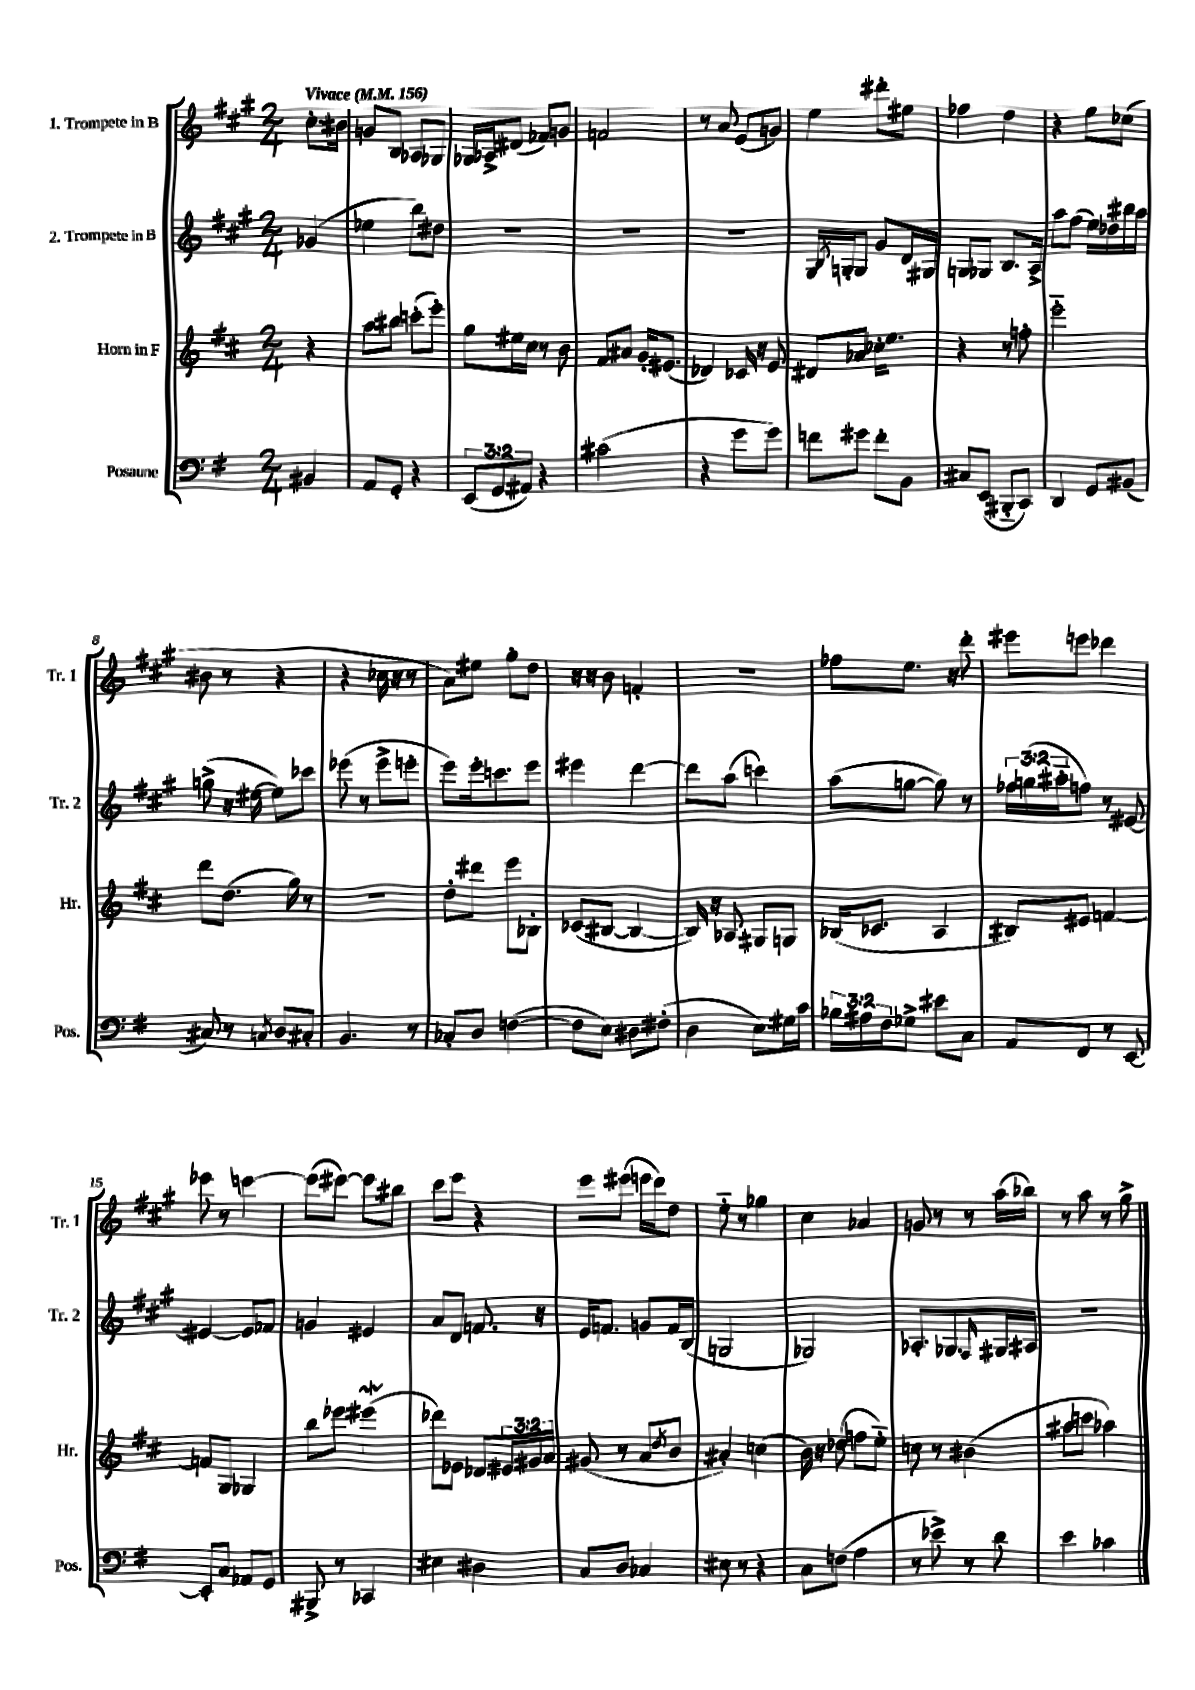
<<
\new StaffGroup <<
\new Staff = "s0" \with { instrumentName = "1. Trompete in B" shortInstrumentName = "Tr. 1" } {
    \clef treble \key a \major \numericTimeSignature \time 2/4 \partial 4 \tempo "Vivace" 4 = 156
    cis''8.-. bis'16 |
    g'8 b8 aes8 ges8 |
    ges16 aes16-> dis'8( fes'8) g'8 |
    f'2 |
    r8 a'8 e'8( g'8) |
    e''4 dis'''8-. eis''8 |
    fes''4 d''4 |
    r4 e''8 ces''8( |
    bis'8 r8 r4 |
    r4 ces''16 r16 r8 |
    a'8) eis''8 gis''8-. d''8 |
    r16 r16 b'8 f'4-. |
    R2 |
    fes''8 e''8. r16 d'''8-. |
    eis'''8 e'''8 des'''4 |
    ees'''8 r8 e'''4~ |
    e'''8( eis'''8~) eis'''8 bis''8 |
    cis'''8 e'''8 r4 |
    e'''8 eis'''8( e'''16 d'''16) d''8 |
    e''8-_ r8 ges''4 |
    cis''4 aes'4 |
    g'8 r8 r8 a''16( bes''16) |
    r8 a''8 r8 gis''8-> \bar "|." |
}
\new Staff = "s1" \with { instrumentName = "2. Trompete in B" shortInstrumentName = "Tr. 2" } {
    \clef treble \key a \major \numericTimeSignature \time 2/4 \override Staff.TupletNumber.text = #tuplet-number::calc-fraction-text \partial 4
    ges'4( |
    ees''4 b''8) dis''8 |
    R2 |
    R2 |
    R2 |
    gis16 \acciaccatura { b8 } g16-. g8 gis'8 d'16 gis16 |
    g8 ges8 b8. a16-> |
    a''8 fis''8( e''16) des''16 bis''16 a''16 |
    g''8->( r16 eis''16~ eis''8) ces'''8 |
    ees'''8( r8 ees'''8-> e'''8-. |
    e'''8) e'''16-. c'''8. e'''8 |
    eis'''4 d'''4~ |
    d'''8 a''8( c'''4) |
    a''8( g''8~ g''8) r8 |
    \tuplet 3/2 { fes''16 g''16( ais''16-_ } f''8) r8 eis'8~ |
    eis'4~ eis'8 fes'8 |
    g'4 eis'4 |
    a'8 d'8 f'8. r16 |
    e'16 f'8. g'8 f'16 b16( |
    g2 |
    ges2) |
    aes8.-. ges8. \grace { fis16 } gis16 ais16 |
    r2 \bar "|." |
}
\new Staff = "s2" \with { instrumentName = "Horn in F" shortInstrumentName = "Hr." } {
    \clef treble \key d \major \numericTimeSignature \time 2/4 \override Staff.TupletNumber.text = #tuplet-number::calc-fraction-text \partial 4
    r4 |
    a''8 bis''8 c'''8-.( e'''8-.) |
    g''8 eis''16 cis''16 r8 b'8 |
    fis'8 ais'8 g'16-. eis'8.( |
    des'4) ces'16 r16 e'8 |
    dis'8 aes'8 ces''16-. e''8. |
    r4 r8 f''8-. |
    e'''2-_ |
    d'''8 d''8.( g''16) r8 |
    r2 |
    d''8-. dis'''8 e'''8 bes8-. |
    ces'8( bis8~ bis4~ |
    bis16) r16 aes8 gis8 g8 |
    bes16( ces'8. a4 |
    bis8) eis'8 f'4~ |
    f'8 g8 ges4 |
    b''8 ees'''8 eis'''4\mordent( |
    des'''8) ees'8 des'8 \tuplet 3/2 { eis'16 gis'16 a'16 } |
    gis'8( r8 a'8 \acciaccatura { d''8 } b'8 |
    ais'4-.) c''4( |
    b'16) r16 des''8( f''8 e''8-_) |
    c''8 r8 bis'4( |
    ais''8 c'''8 aes''4) \bar "|." |
}
\new Staff = "s3" \with { instrumentName = "Posaune" shortInstrumentName = "Pos." } {
    \clef bass \key g \major \numericTimeSignature \time 2/4 \override Staff.TupletNumber.text = #tuplet-number::calc-fraction-text \partial 4
    bis,4 |
    a,8 g,8-. r4 |
    \tuplet 3/2 { e,8( g,8 ais,8) } r4 |
    cis'2( |
    r4 g'8 g'8) |
    f'8 gis'8 f'8-. b,8 |
    cis8 e,8( bis,,8-_ c,8) |
    d,4 g,8 bis,8( |
    cis8) r8 \acciaccatura { c8 } d8 cis8-. |
    b,4. r8 |
    ces8-. d8 f4~( |
    f8 e8) dis8 fis8-.( |
    d4 e8) gis16 c'16 |
    \tuplet 3/2 { bes16 ais16 fis16 } ges8-> eis'8 c8 |
    a,8 fis,8 r8 e,8~ |
    e,8-. c8 aes,8 g,8 |
    bis,,8-> r8 ces,4 |
    eis4 dis4 |
    c8 d8 ces4 |
    eis8 r8 r4 |
    c8 f8( a4 |
    r8 ees'8->) r8 d'8 |
    e'4 ces'4 \bar "|." |
}
>>
>>
